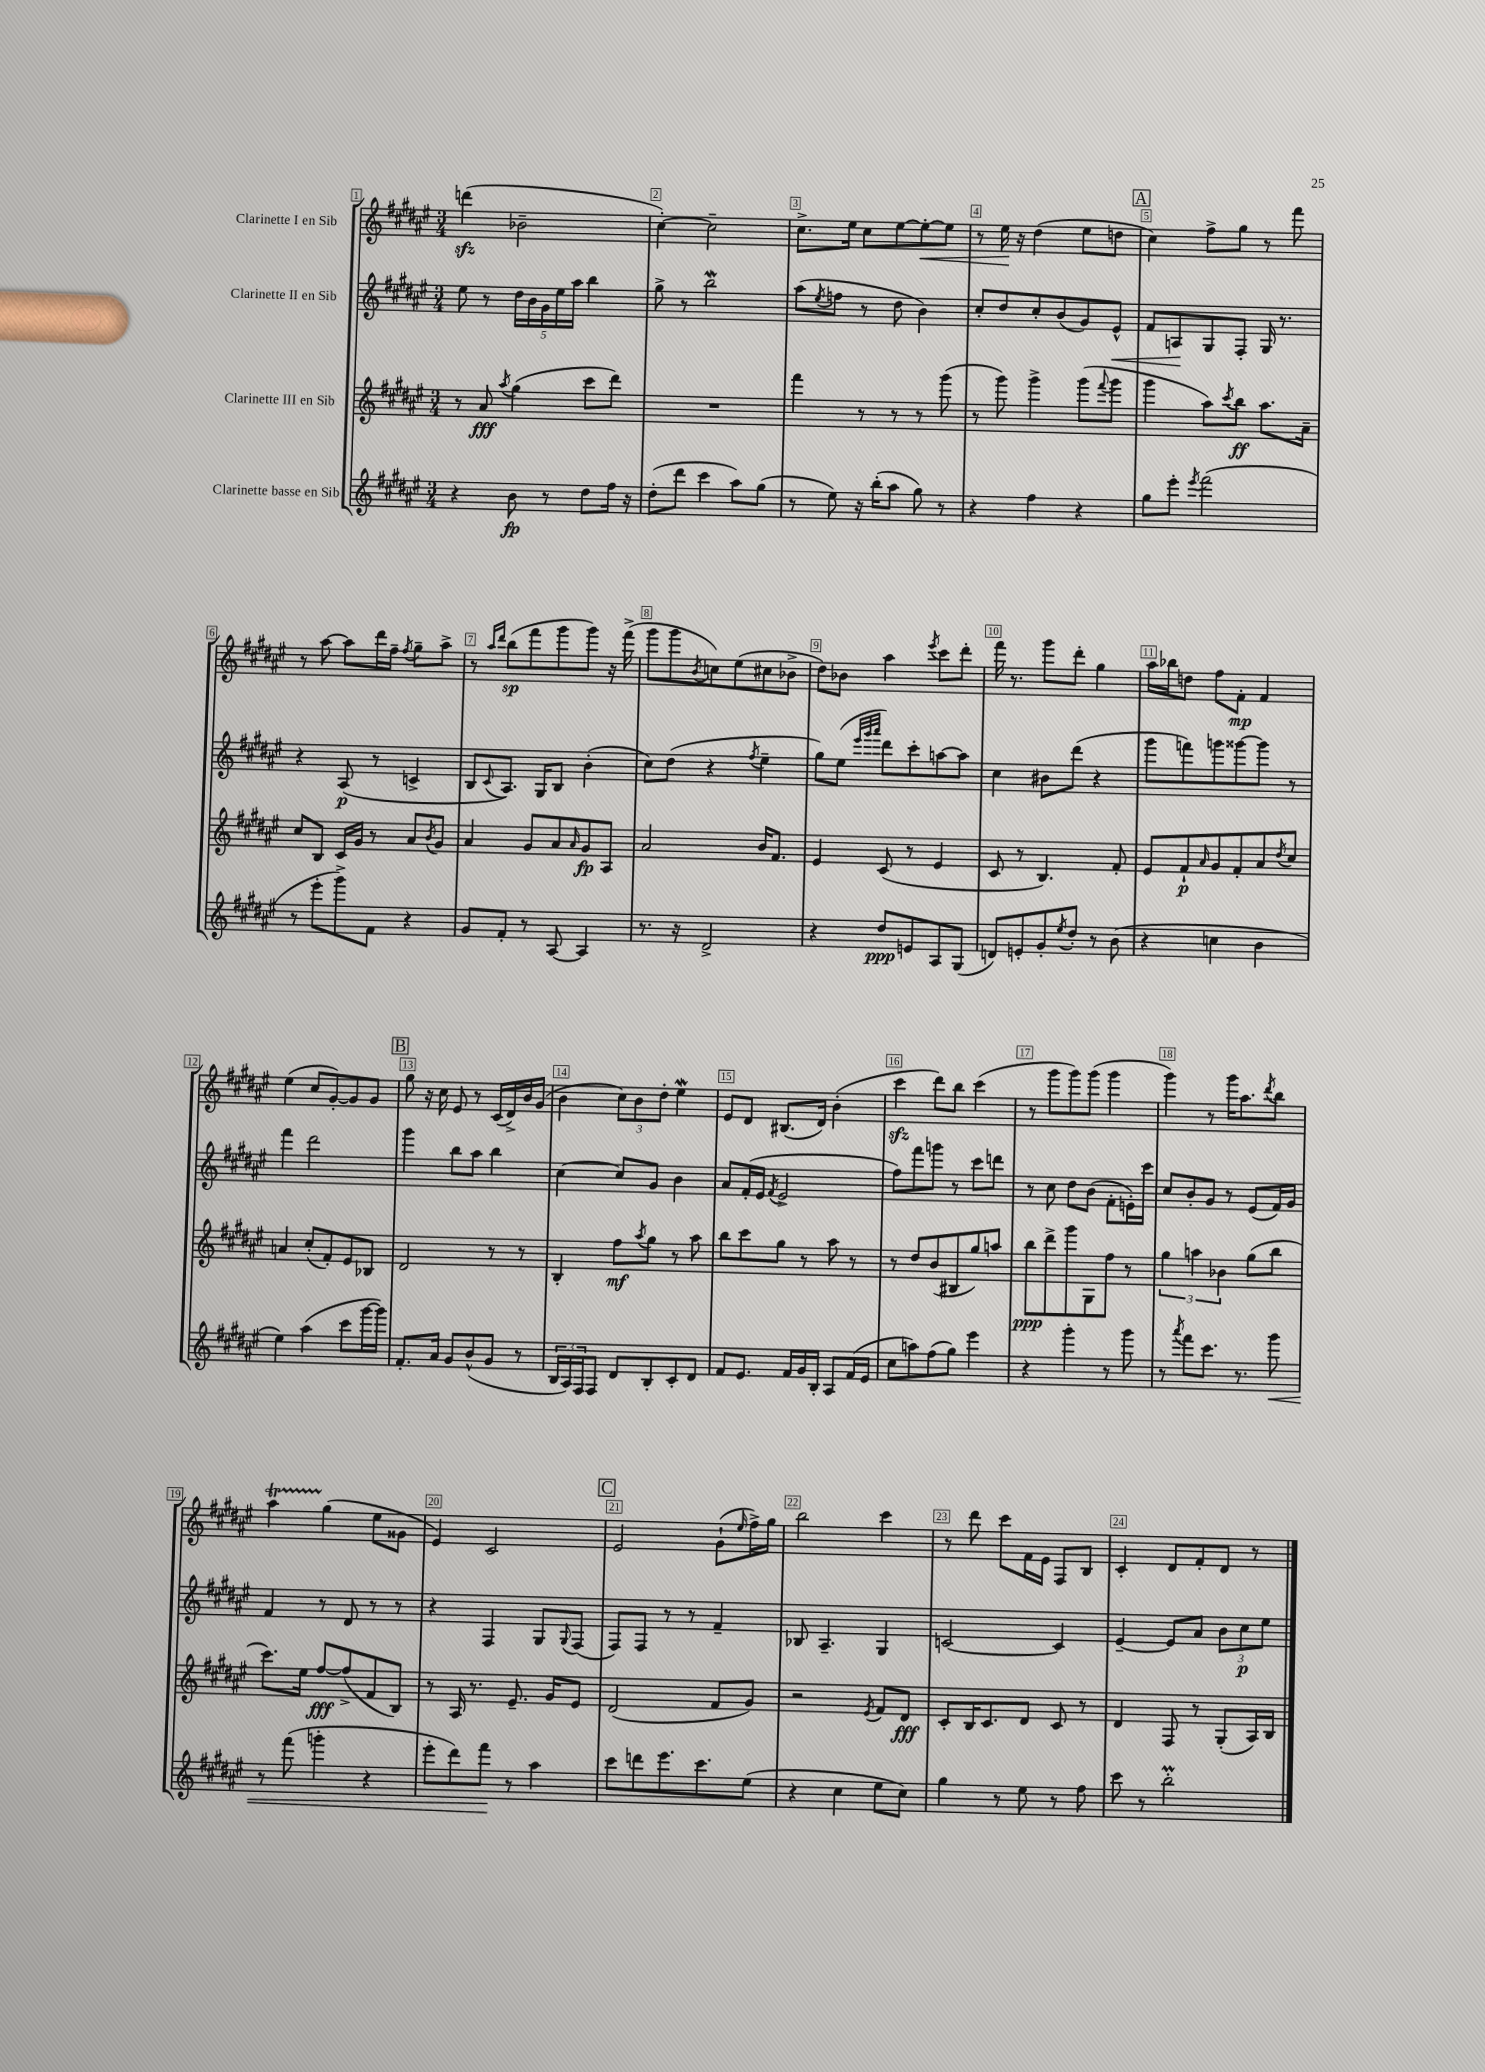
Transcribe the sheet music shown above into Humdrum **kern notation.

**kern	**dynam	**kern	**dynam	**kern	**dynam	**kern	**dynam
*part4	*part4	*part3	*part3	*part2	*part2	*part1	*part1
*staff4	*staff4	*staff3	*staff3	*staff2	*staff2	*staff1	*staff1
*I"Clarinette basse en Sib	*	*I"Clarinette III en Sib	*	*I"Clarinette II en Sib	*	*I"Clarinette I en Sib	*
*clefG2	*	*clefG2	*	*clefG2	*	*clefG2	*
*k[f#c#g#d#a#e#]	*	*k[f#c#g#d#a#e#]	*	*k[f#c#g#d#a#e#]	*	*k[f#c#g#d#a#e#]	*
*M3/4	*	*M3/4	*	*M3/4	*	*M3/4	*
=1	=1	=1	=1	=1	=1	=1	=1
4r	.	8r	.	8ee#\	.	(4dddnzz\	.
.	.	8a#/	fff	8r	.	.	.
.	.	8qaa#/	.	.	.	.	.
8b\	fp	(4gg#\	.	20dd#\LL	.	2b-X~\	.
.	.	.	.	20b\	.	.	.
.	.	.	.	20g#\	.	.	.
8r	.	.	.	.	.	.	.
.	.	.	.	20ee#\	.	.	.
.	.	.	.	20aa#\JJ	.	.	.
8dd#\L	.	8ccc#\L	.	4bb\	.	.	.
16ff#\Jk	.	8ddd#\J)	.	.	.	.	.
16r	.	.	.	.	.	.	.
=2	=2	=2	=2	=2	=2	=2	=2
(8dd#'\L	.	2.r	.	8gg#^\	.	[4cc#'\)	.
8ddd#\J	.	.	.	8r	.	.	.
4ccc#\	.	.	.	2bbw\	.	2cc#~\]	.
8aa#\L)	.	.	.	.	.	.	.
(8gg#\J	.	.	.	.	.	.	.
=3	=3	=3	=3	=3	=3	=3	=3
8r	.	4fff#\	.	(8aa#\L	.	8.cc#^\L	.
.	.	.	.	8qee#/	.	.	.
8ee#\)	.	.	.	8ffn\J	.	.	.
.	.	.	.	.	.	16ee#\Jk	.
16r	.	8r	.	8r	.	8cc#\L	.
(16bb'\KL	.	.	.	.	.	.	.
8aa#\J	.	8r	.	8dd#\	.	[8ee#\	.
!	!	!	!	!	!	!	!LO:HP:b
8gg#\)	.	8r	.	4b\)	.	8ee#'\_	<
8r	.	(8ggg#\	.	.	.	8ee#\J]	.
=4	=4	=4	=4	=4	=4	=4	=4
4r	.	8r	.	8cc#'/L	.	8r	.
.	.	8ggg#\)	.	8dd#/	.	16ee#\	.
.	.	.	.	.	.	16r	[
4ff#\	.	4ggg#^\	.	8cc#'/	.	(4dd#\	.
.	.	.	.	(8b/	.	.	.
4r	.	(8ggg#\L	.	8g#/)	.	8ee#\L	.
.	.	8qqfff#/	.	.	.	.	.
!	!	!	!	!	!LO:HP:b	!	!
.	.	8ggg#\J	.	8e#^^/J	<	8ddn\J	.
!!LO:REH:place=s1:t=A
=5	=5	=5	=5	=5	=5	=5	=5
8gg#\L	.	4ggg#\	.	8f#/L	.	4cc#\)	.
8eee#'\J	.	.	.	8An/	.	.	.
8qeee#/	.	.	.	.	.	.	.
(2fff#\	.	8aa#\L)	.	8G#/	[	8ff#^\L	.
.	.	8qccc#/	.	.	.	.	.
.	.	8bb\J	ff	8F#'/J	.	8gg#\J	.
.	.	8.aa#\L	.	16G#/	.	8r	.
.	.	.	.	8.r	.	.	.
.	.	.	.	.	.	8fff#\	.
.	.	16a#~\Jk	.	.	.	.	.
!!LO:LB:g=z
=6	=6	=6	=6	=6	=6	=6	=6
8r	.	8cc#/L	.	4r	.	8r	.
8eee#'\L	.	8B/J	.	.	.	[8aa#\	.
8ggg#^\)	.	16c#/LL	.	(8A#/	p	8aa#\L]	.
.	.	16g#/JJ	.	.	.	.	.
8f#\J	.	8r	.	8r	.	16ddd#\L	.
.	.	.	.	.	.	16ff#~\JJ	.
.	.	.	.	.	.	8qff#/	.
4r	.	8a#/L	.	4cn^/	.	8gg#~\L	.
.	.	8qb/	.	.	.	.	.
.	.	8g#/J	.	.	.	8aa#^\J	.
=7	=7	=7	=7	=7	=7	=7	=7
8g#/L	.	4a#/	.	8B/L	.	8r	.
.	.	.	.	.	.	16qqaa#/LL	.
.	.	.	.	8qqc#/	.	16qqddd#/JJ	.
8f#'/J	.	.	.	8.A#/J)	.	(8bb\L	sp
8r	.	8g#/L	.	.	.	8fff#\	.
.	.	.	.	16G#/KL	.	.	.
[8A#/	.	8a#/	.	8B/J	.	8ggg#\	.
.	.	16qqa#/	.	.	.	.	.
4A#/]	.	8g#/	fp	(4b'\	.	8ggg#\J)	.
.	.	8A#/J	.	.	.	16r	.
.	.	.	.	.	.	(16fff#^\	.
=8	=8	=8	=8	=8	=8	=8	=8
8.r	.	2a#/	.	8cc#\L)	.	8ggg#\L	.
.	.	.	.	(8dd#\J	.	8ggg#\	.
16r	.	.	.	.	.	.	.
.	.	.	.	.	.	8qb/	.
2d#^/	.	.	.	4r	.	8ccn\)	.
.	.	.	.	.	.	(8ee#\	.
.	.	.	.	8qff#/	.	.	.
.	.	16b/KL	.	4ee#~\	.	8cc#X\	.
.	.	8.f#/J	.	.	.	.	.
.	.	.	.	.	.	8b-X^\J	.
=9	=9	=9	=9	=9	=9	=9	=9
4r	.	4e#/	.	8gg#\L)	.	8dd#\L)	.
.	.	.	.	(8ee#\J	.	8b-X\J	.
.	.	.	.	32qqeee#/LLL	.	.	.
.	.	.	.	32qqggg#/	.	.	.
.	.	.	.	32qqaaa#/JJJ	.	.	.
8dd#/L	ppp	(8c#/	.	8ddd#\L)	.	4aa#\	.
8en/	.	8r	.	8ccc#'\	.	.	.
.	.	.	.	.	.	8qeee#/	.
8A#/	.	4e#/	.	[8aan\	.	8ccc#\L	.
(8G#/J	.	.	.	8aa\J]	.	8ddd#'\J	.
=10	=10	=10	=10	=10	=10	=10	=10
8dn/L)	.	8c#/	.	4cc#\	.	16fff#\	.
.	.	.	.	.	.	8.r	.
8en'/	.	8r	.	.	.	.	.
8g#'/	.	4.B/)	.	8b#X\L	.	8ggg#\L	.
8qee#/	.	.	.	.	.	.	.
8dd#'/J	.	.	.	(8ddd#\J	.	8ddd#'\J	.
8r	.	.	.	4r	.	4gg#\	.
(8b\	.	8f#'/	.	.	.	.	.
=11	=11	=11	=11	=11	=11	=11	=11
4r	.	8e#/L	.	8ggg#\L	.	16aa#\LL	.
.	.	.	.	.	.	16bb-X\J	.
.	.	8f#`/	p	8fffn\)	.	8ddn\J	.
.	.	16qqa#/	.	.	.	.	.
4ccn\	.	8g#/	.	8gggn\	.	8ff#\L	.
.	.	8f#'/	.	[8ggg##X\	.	8f#'\J	mp
4b\	.	8a#/	.	8ggg##\J]	.	4f#/	.
.	.	8qdd#/	.	.	.	.	.
.	.	8cc#/J	.	8r	.	.	.
!!LO:LB:g=z
=12	=12	=12	=12	=12	=12	=12	=12
4ee#\)	.	4an/	.	4fff#\	.	(4ee#\	.
(4aa#\	.	(8cc#'/L	.	2ddd#\	.	8cc#/L	.
.	.	8f#'/)	.	.	.	[8g#'/)	.
8ccc#\L	.	8e#/	.	.	.	8g#/]	.
[16ggg#\L	.	8B-X/J	.	.	.	8g#/J	.
16ggg#\JJ])	.	.	.	.	.	.	.
!!LO:REH:place=s1:t=B
=13	=13	=13	=13	=13	=13	=13	=13
8.f#'/L	.	2d#/	.	4ggg#\	.	8gg#\	.
.	.	.	.	.	.	16r	.
16a#/Jk	.	.	.	.	.	16cc#\	.
8g#/L	.	.	.	8bb\L	.	8e#/	.
(8b^^/	.	.	.	8aa#\J	.	8r	.
8g#/J	.	8r	.	4bb\	.	(16c#/LL	.
.	.	.	.	.	.	16d#^/)	.
8r	.	8r	.	.	.	16b/	.
.	.	.	.	.	.	(16g#/JJ	.
=14	=14	=14	=14	=14	=14	=14	=14
24B/LL	.	4B'/	.	[4cc#\	.	4b\	.
24A#/)	.	.	.	.	.	.	.
24F#/J	.	.	.	.	.	.	.
8F#/J	.	.	.	.	.	.	.
8d#/L	.	8ff#\L	mf	8cc#/L]	.	12cc#\L)	.
.	.	.	.	.	.	12b\	.
.	.	8qaa#/	.	.	.	.	.
8B'/	.	8gg#\J	.	8g#/J	.	.	.
.	.	.	.	.	.	12dd#'\J	.
8c#'/	.	8r	.	4b\	.	4ee#W\	.
8d#/J	.	8aa#\	.	.	.	.	.
=15	=15	=15	=15	=15	=15	=15	=15
8f#/L	.	8bb\L	.	8a#/L	.	8e#/L	.
8.e#/J	.	8ccc#\	.	(16f#'/L	.	8d#/J	.
.	.	.	.	16e#/JJ	.	.	.
.	.	.	.	8qf#/	.	.	.
.	.	8gg#\J	.	2e#^/	.	(8.B#X/L	.
16f#/LL	.	.	.	.	.	.	.
16g#/	.	8r	.	.	.	.	.
16B'/JJ	.	.	.	.	.	16d#/Jk)	.
8A#/L	.	8aa#\	.	.	.	(4b'\	.
(16f#/L	.	8r	.	.	.	.	.
16e#/JJ	.	.	.	.	.	.	.
=16	=16	=16	=16	=16	=16	=16	=16
8cc#\L	.	8r	.	8ff#\L)	.	4ccc#zz\	.
8aan\)	.	8dd#/L	.	8fff#\	.	.	.
(8ff#\	.	(8b/	.	8gggn\J	.	8ddd#\L)	.
8gg#\J)	.	8B#X/	.	8r	.	8bb\J	.
4eee#\	.	8gg#/)	.	8ccc#\L	.	(4ccc#\	.
.	.	8aan/J	.	8dddn\J	.	.	.
=17	=17	=17	=17	=17	=17	=17	=17
4r	.	8bb\L	ppp	8r	.	8r	.
.	.	8ddd#^\	.	8cc#\	.	8ggg#\L	.
4ggg#'\	.	8ggg#\	.	8dd#\L	.	8ggg#\)	.
.	.	8G#\	.	(8b\J	.	(8ggg#\J	.
8r	.	8ff#\J	.	8f#'\L	.	4ggg#\	.
8ggg#\	.	8r	.	16en'\L)	.	.	.
.	.	.	.	16ccc#\JJ	.	.	.
=18	=18	=18	=18	=18	=18	=18	=18
8r	.	6gg#\	.	8cc#/L	.	4ggg#\)	.
8qaaa#/	.	.	.	.	.	.	.
8fff#\L	.	.	.	8b'/	.	.	.
.	.	6aan\	.	.	.	.	.
8.ccc#\J	.	.	.	8g#/J	.	8r	.
.	.	6b-X\	.	.	.	.	.
.	.	.	.	8r	.	16ggg#\KL	.
8.r	.	.	.	.	.	8.aa#\	.
.	.	(8gg#\L	.	(8e#/L	.	.	.
.	.	.	.	.	.	8qddd#/	.
!	!LO:HP:b	!	!	!	!	!	!
8ggg#\	<	8bb\J	.	16f#/L)	.	8bb\J	.
.	.	.	.	16g#/JJ	.	.	.
!!LO:LB:g=z
=19	=19	=19	=19	=19	=19	=19	=19
8r	.	8.ccc#\L)	.	4f#/	.	4aa#t\	.
(8fff#\	.	.	.	.	.	.	.
.	.	16ee#\Jk	.	.	.	.	.
4gggn'\	.	[8ff#/L	fff	8r	.	(4gg#\	.
.	.	(8ff#^/]	.	8d#/	.	.	.
4r	.	8f#/	.	8r	.	8ee#\L	.
.	.	8B/J)	.	8r	.	8g##X\J	.
=20	=20	=20	=20	=20	=20	=20	=20
8eee#'\L	.	8r	.	4r	.	4e#/)	.
8ddd#\)	.	16A#/	.	.	.	.	.
.	.	8.r	.	.	.	.	.
8fff#\J	.	.	.	4F#/	.	2c#/	.
8r	[	8.e#~/	.	.	.	.	.
4aa#\	.	.	.	8G#/L	.	.	.
.	.	16g#/KL	.	.	.	.	.
.	.	.	.	8qqG#/	.	.	.
.	.	8e#/J	.	(8F#/J	.	.	.
!!LO:REH:place=s1:t=C
=21	=21	=21	=21	=21	=21	=21	=21
8ccc#\L	.	(2d#/	.	8F#/L)	.	2e#/	.
8dddn\	.	.	.	8F#/J	.	.	.
8.eee#\	.	.	.	8r	.	.	.
.	.	.	.	8r	.	.	.
8.ccc#\	.	.	.	.	.	.	.
.	.	8f#/L	.	4f#~/	.	(8g#`\L	.
.	.	.	.	.	.	16qqee#/	.
(8ee#\J	.	8g#/J)	.	.	.	16ff#^\L)	.
.	.	.	.	.	.	16gg#\JJ	.
=22	=22	=22	=22	=22	=22	=22	=22
4r	.	2r	.	8B-X/	.	2bb\	.
.	.	.	.	4.A#~/	.	.	.
4cc#\	.	.	.	.	.	.	.
.	.	8qe#/	.	.	.	.	.
8ee#\L	.	8f#/L	.	4G#/	.	4ccc#\	.
8cc#\J)	.	8d#/J	fff	.	.	.	.
=23	=23	=23	=23	=23	=23	=23	=23
4gg#\	.	8c#'/L	.	[2cn/	.	8r	.
.	.	16B/K	.	.	.	8ddd#\	.
.	.	8.c#/	.	.	.	.	.
8r	.	.	.	.	.	8ccc#\L	.
8ee#\	.	8d#/J	.	.	.	16f#\L	.
.	.	.	.	.	.	16e#\JJ	.
8r	.	8c#/	.	4c/]	.	8F#/L	.
8ff#\	.	8r	.	.	.	8B/J	.
=24	=24	=24	=24	=24	=24	=24	=24
8ccc#\	.	4d#/	.	[4e#~/	.	4c#'/	.
8r	.	.	.	.	.	.	.
2bbM'\	.	8F#/	.	8e#/L]	.	8d#/L	.
.	.	8r	.	8a#/J	.	8f#'/	.
.	.	(8G#'/L	.	12b\L	.	8d#/J	.
.	.	.	.	12cc#\	p	.	.
.	.	16A#/L)	.	.	.	8r	.
.	.	.	.	12ee#\J	.	.	.
.	.	16B/JJ	.	.	.	.	.
==	==	==	==	==	==	==	==
*-	*-	*-	*-	*-	*-	*-	*-
